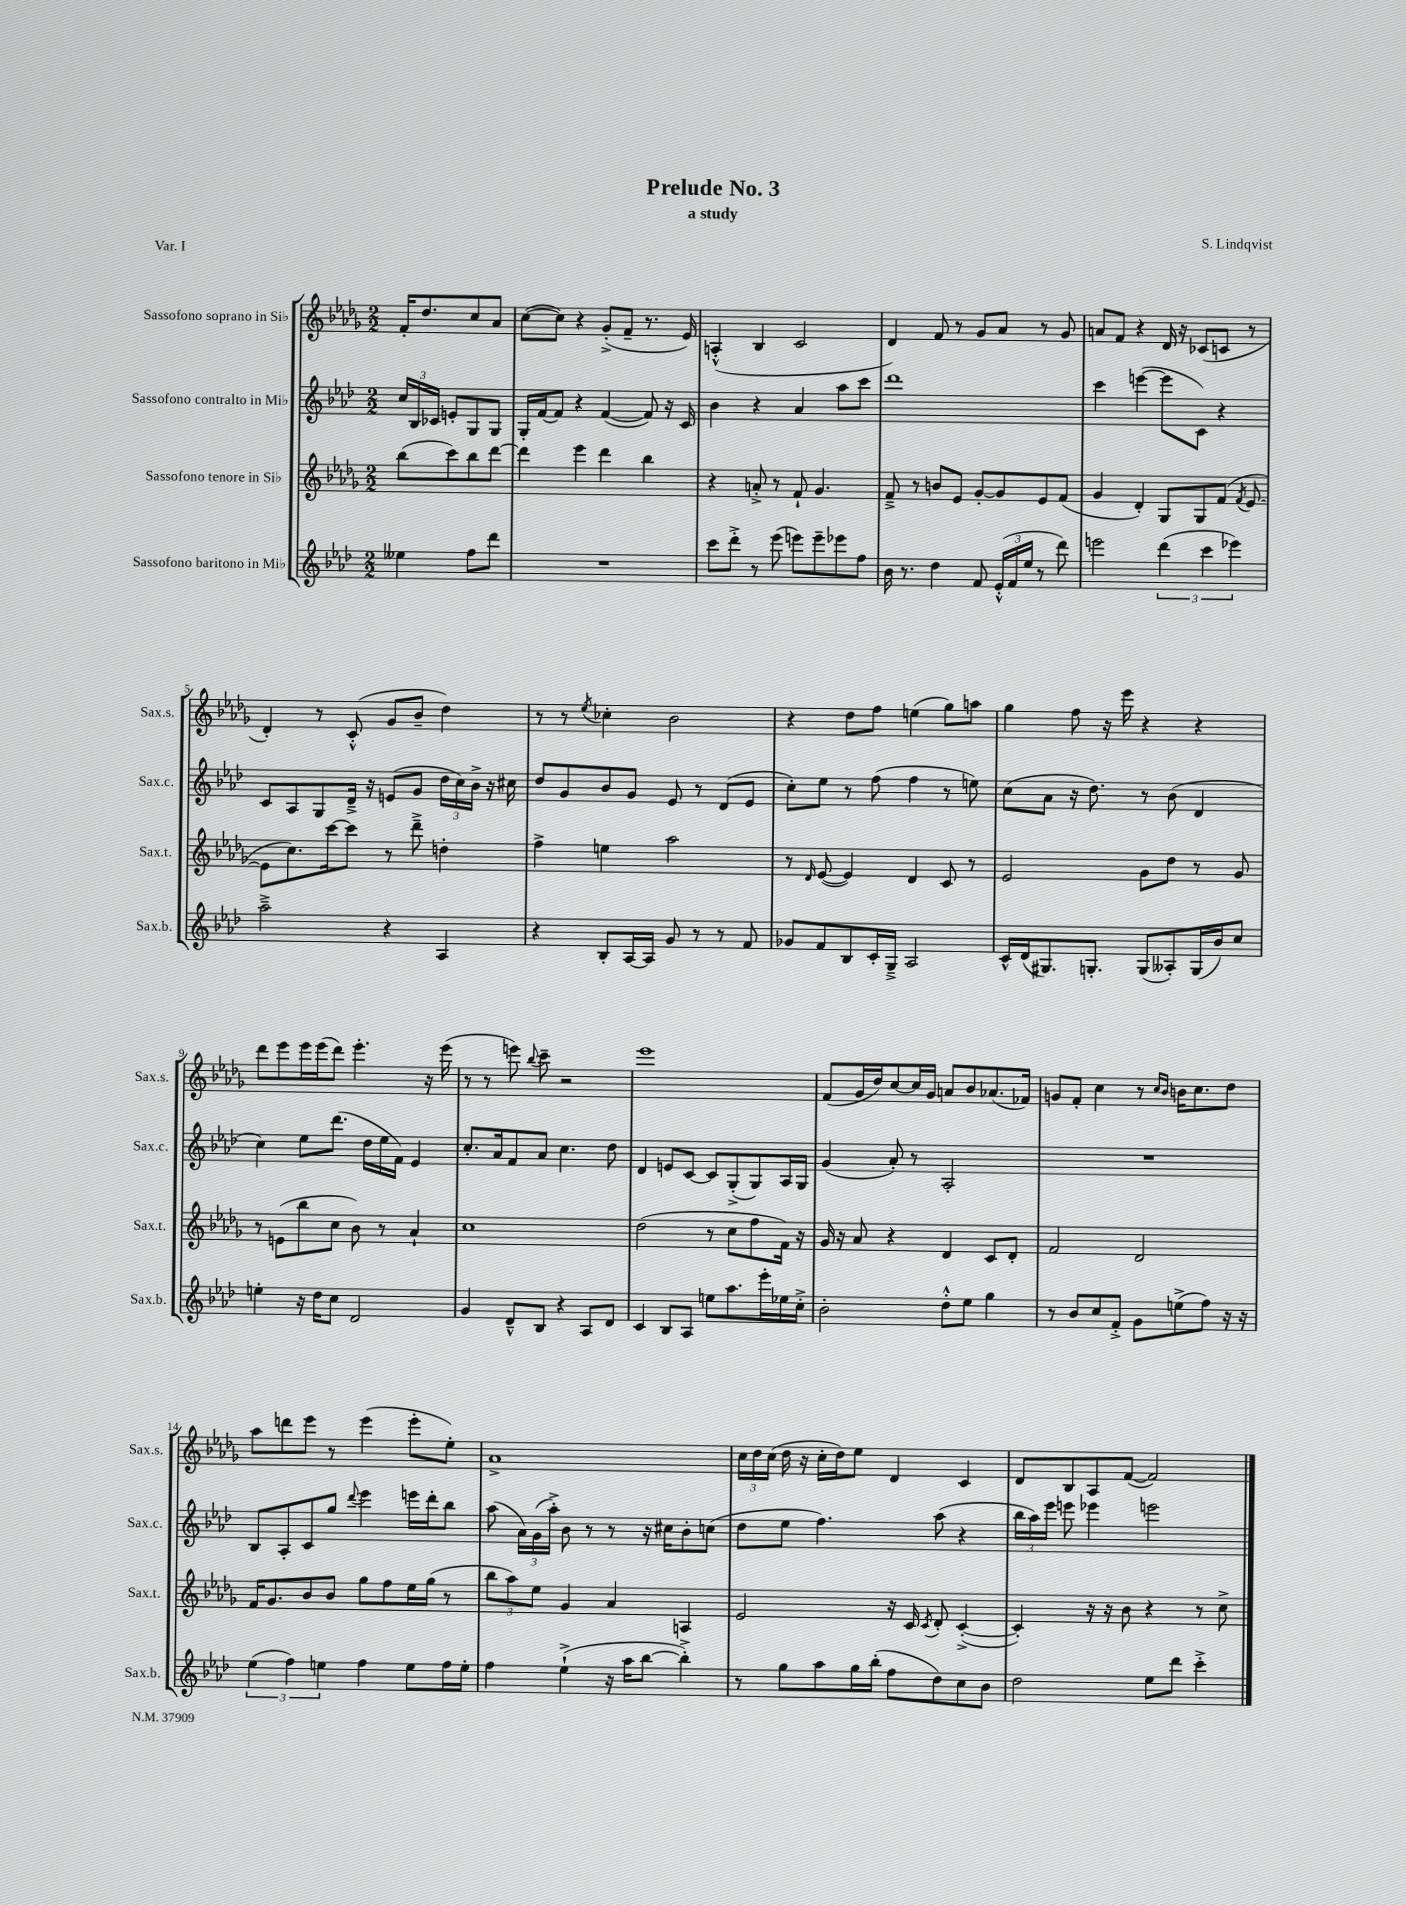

**kern	**kern	**kern	**kern
*staff4	*staff3	*staff2	*staff1
*clefG2	*clefG2	*clefG2	*clefG2
*k[b-e-a-d-]	*k[b-e-a-d-g-]	*k[b-e-a-d-]	*k[b-e-a-d-g-]
*M2/2	*M2/2	*M2/2	*M2/2
4ee--\	(8bb-\L	24cc/LL	16f'/LK
.	.	24B-/	.
.	.	.	8.dd-/
.	.	24c-/JJ	.
.	8ccc\)	8e'/L	.
8ff\L	8bb-\	8G/	8cc/
8ddd-\J	[8ddd-\J	8G/J	8a-/J
=	=	=	=
1r	4ddd-\]	16G'/LL	([8cc\L
.	.	[16f/J	.
.	.	8f/]J	8cc\]J)
.	4eee-\	4r	4r
.	4ddd-\	([4f/	(8g-'^/L
.	.	.	8f~/J
.	4bb-\	8f/])	8.r
.	.	16r	.
.	.	16c/	16e-/)
=	=	=	=
8ccc\L	4r	4b-\	(4A'^^/
8ddd-'^\J	.	.	.
8r	8a'^/	4r	4B-/
(8eee-\	8r	.	.
8eee\L)	8f`/	4a-/	2c/
8eee~\	4.g-/	.	.
8eee-\	.	8aa-\L	.
8ff\J	.	8ccc\J	.
=	=	=	=
16b-\	8f~^/	1ddd-	4d-/)
8.r	.	.	.
.	8r	.	.
4dd-\	8b/L	.	8f/
.	8e-/J	.	8r
8f/	[8g-'/L	.	8g-/L
(24e-'^^/LL	8g-/]	.	8a-/J
24f/	.	.	.
24ee-/JJ	.	.	.
8r	8e-/	.	8r
8ddd-\)	(8f/J	.	8g-/
=	=	=	=
2eee\	4g-/	4ccc\	8a/L
.	.	.	8f/J
.	4d-'/)	([4eee\	4r
(6ddd-\	8G-/L	8eee\]L	16d-/
.	.	.	16r
.	8G-/	8c\J)	(8c-/L
6ccc\	.	.	.
.	(8f/J	4r	8c/J
6eee-\)	.	.	.
.	8qf/	.	.
.	[8e-/	.	8r
=	=	=	=
2aa-~^\	8e-\]L	8c/L	4d-'/)
.	8.cc\)	8A-/	.
.	.	8G/	8r
.	[16ccc\k	.	.
.	8ccc\]J	16d-~^/Jk	(8c'^^/
.	.	16r	.
4r	8r	(8e/L	8g-/L
.	8ddd-~^\	8g/J	8b-~/J
4A-/	4dd'\	24dd-\LL	4dd-\)
.	.	24cc\)	.
.	.	24b-^\JJ	.
.	.	16r	.
.	.	16cc#\	.
=	=	=	=
4r	4ff^\	8dd-/L	8r
.	.	8g/	8r
.	.	.	8qee-/
8B-'/L	4ee\	8b-/	4cc-'\
[16A-/L	.	8g/J	.
16A-/]JJ	.	.	.
8g/	2aa-\	8e-/	2b-\
8r	.	8r	.
8r	.	(8d-/L	.
8f/	.	8e-/J	.
=	=	=	=
8g-/L	8r	8cc'\L)	4r
.	16qqd-/	.	.
8f/	([8e-/	8ee-\J	.
8B-/	4e-/])	8r	8dd-\L
16c'/L	.	(8ff\	8ff\J
16G~^/JJ	.	.	.
2A-/	4d-/	4ff\	(4ee\
.	8c/	8r	8gg-\L)
.	8r	8ee\)	8aa\J
=	=	=	=
16c^^/LL	2e-/	(8cc\L	4gg-\
(16d-/J	.	.	.
8.G#/)	.	8a-\J	.
.	.	16r	8ff\
8.G'/J	.	8.dd-\)	.
.	.	.	16r
.	.	.	16eee-\
(8G/L	8g-\L	8r	4r
8A--'/)	8dd-\J	(8b-\	.
(16G/L	8r	4d-/	4r
16b-/J)	.	.	.
8cc/J	8g-/	.	.
=	=	=	=
4ee'\	8r	4cc\)	8ddd-\L
.	(8e\L	.	8eee-\
16r	8bb-\	8ee-\L	16eee-\L
16dd-\LK	.	.	(16eee-\J
8cc\J	8cc\J	(8.ddd-\J	8ddd-\J)
2d-/	8b-\)	.	4.eee-'\
.	.	16dd-\LL	.
.	8r	16ee-\	.
.	.	16f\JJ)	.
.	4a-`/	4e-/	.
.	.	.	16r
.	.	.	(16eee-\
=	=	=	=
4g/	1cc	8.cc'/L	8r
.	.	.	8r
.	.	16a-/k	.
8d-~^^/L	.	8f/	8eee\)
.	.	.	8qqbb-/
8B-/J	.	8a-/J	8ccc~\
4r	.	4.cc\	2r
8A-/L	.	.	.
8d-/J	.	8dd-\	.
=	=	=	=
4c/	(2dd-\	4d-/	1eee-
8B-/L	.	8e/L	.
8A-/J	.	[8c/J	.
8ee\L	8r	8c/]L	.
8.aa-\	8cc\L	(8G'^/	.
.	8ff\	8G/)	.
16eee-'\L	.	.	.
16ee-\	16f\Jk)	16A-/L	.
16cc'^\JJ	16r	16G/JJ	.
=	=	=	=
2b-'\	16g-/	(4g/	(8f/L
.	16r	.	.
.	8a-/	.	16g-/L
.	.	.	16dd-/J)
.	4r	8a-'/)	[8cc/
.	.	8r	16cc/]L
.	.	.	16g-/JJ
8dd-'^^\L	4d-/	2A-'/	8a/L
8ee-\J	.	.	8b-/
4gg\	8c/L	.	(8.a-/
.	8d-'/J	.	.
.	.	.	16f-/Jk)
=	=	=	=
8r	2f/	1r	8g/L
8b-/L	.	.	8f'/J
8cc/	.	.	4cc\
8f'^/J	.	.	.
8g\L	2d-/	.	8r
.	.	.	16qqcc/LL
.	.	.	16qqb-/JJ
(8ee^\	.	.	16b\LK
.	.	.	8.cc\
8ff\J)	.	.	.
16r	.	.	8dd-\J
16r	.	.	.
=	=	=	=
(6ee-\	16f/LK	8B-/L	8aa-\L
.	8.g-/	.	.
.	.	8A-'/	8ddd\
6ff\)	.	.	.
.	8b-/	8c/	8eee-\J
6ee\	.	.	.
.	8b-/J	8gg/J	8r
.	.	8qqddd-/	.
4ff\	8gg-\L	4eee-\	(4eee-\
.	8ff\	.	.
8ee\L	16ee-\L	16eee\LL	8eee-'\L
.	(16gg-\JJ	16ddd-'\J	.
16ff\L	8r	8bb-\J	8ee-'\J)
16ee'\JJ	.	.	.
=	=	=	=
4ff\	12bb-\L	(8aa-\	1a-^
.	12aa-\)	.	.
.	.	24a-\LL)	.
.	12ee-\J	(24g\	.
.	.	24aa-'^\JJ)	.
(4ee-`^\	4g-/	8b-\	.
.	.	8r	.
16r	4a-/	8r	.
16aa-\LK	.	.	.
[8bb-\J	.	16r	.
.	.	16cc#\LK	.
4bb-'^\])	4A/	8b-'\	.
.	.	(8cc\J	.
=	=	=	=
8r	2e-/	8dd-\L	24cc\LL
.	.	.	24dd-\
.	.	.	(24cc\JJ
8gg\L	.	8ee-\J	16dd-\
.	.	.	16r
8aa-\	.	4.ff\)	16cc'\LL
.	.	.	16dd-\J)
16gg\L	.	.	8ee-\J
(16bb-'\JJ	.	.	.
8ff\L	16r	.	4d-/
.	16c/	.	.
.	8qc/	.	.
8dd-\)	8d-'/	(8aa-\	.
8cc\	([4c'^/	4r	4c/
8b-\J	.	.	.
=	=	=	=
2dd-\	4c'/])	24bb-\LL	8d-/L
.	.	24aa-\)	.
.	.	24eee-\JJ	.
.	.	8eee\	8B-/
.	16r	4eee-\	8A-/
.	16r	.	.
.	8b-\	.	([8f/J
8ee-\L	4r	2eee\	2f/])
8ddd-\J	.	.	.
4ccc'^\	8r	.	.
.	8cc^\	.	.
==	==	==	==
*-	*-	*-	*-
